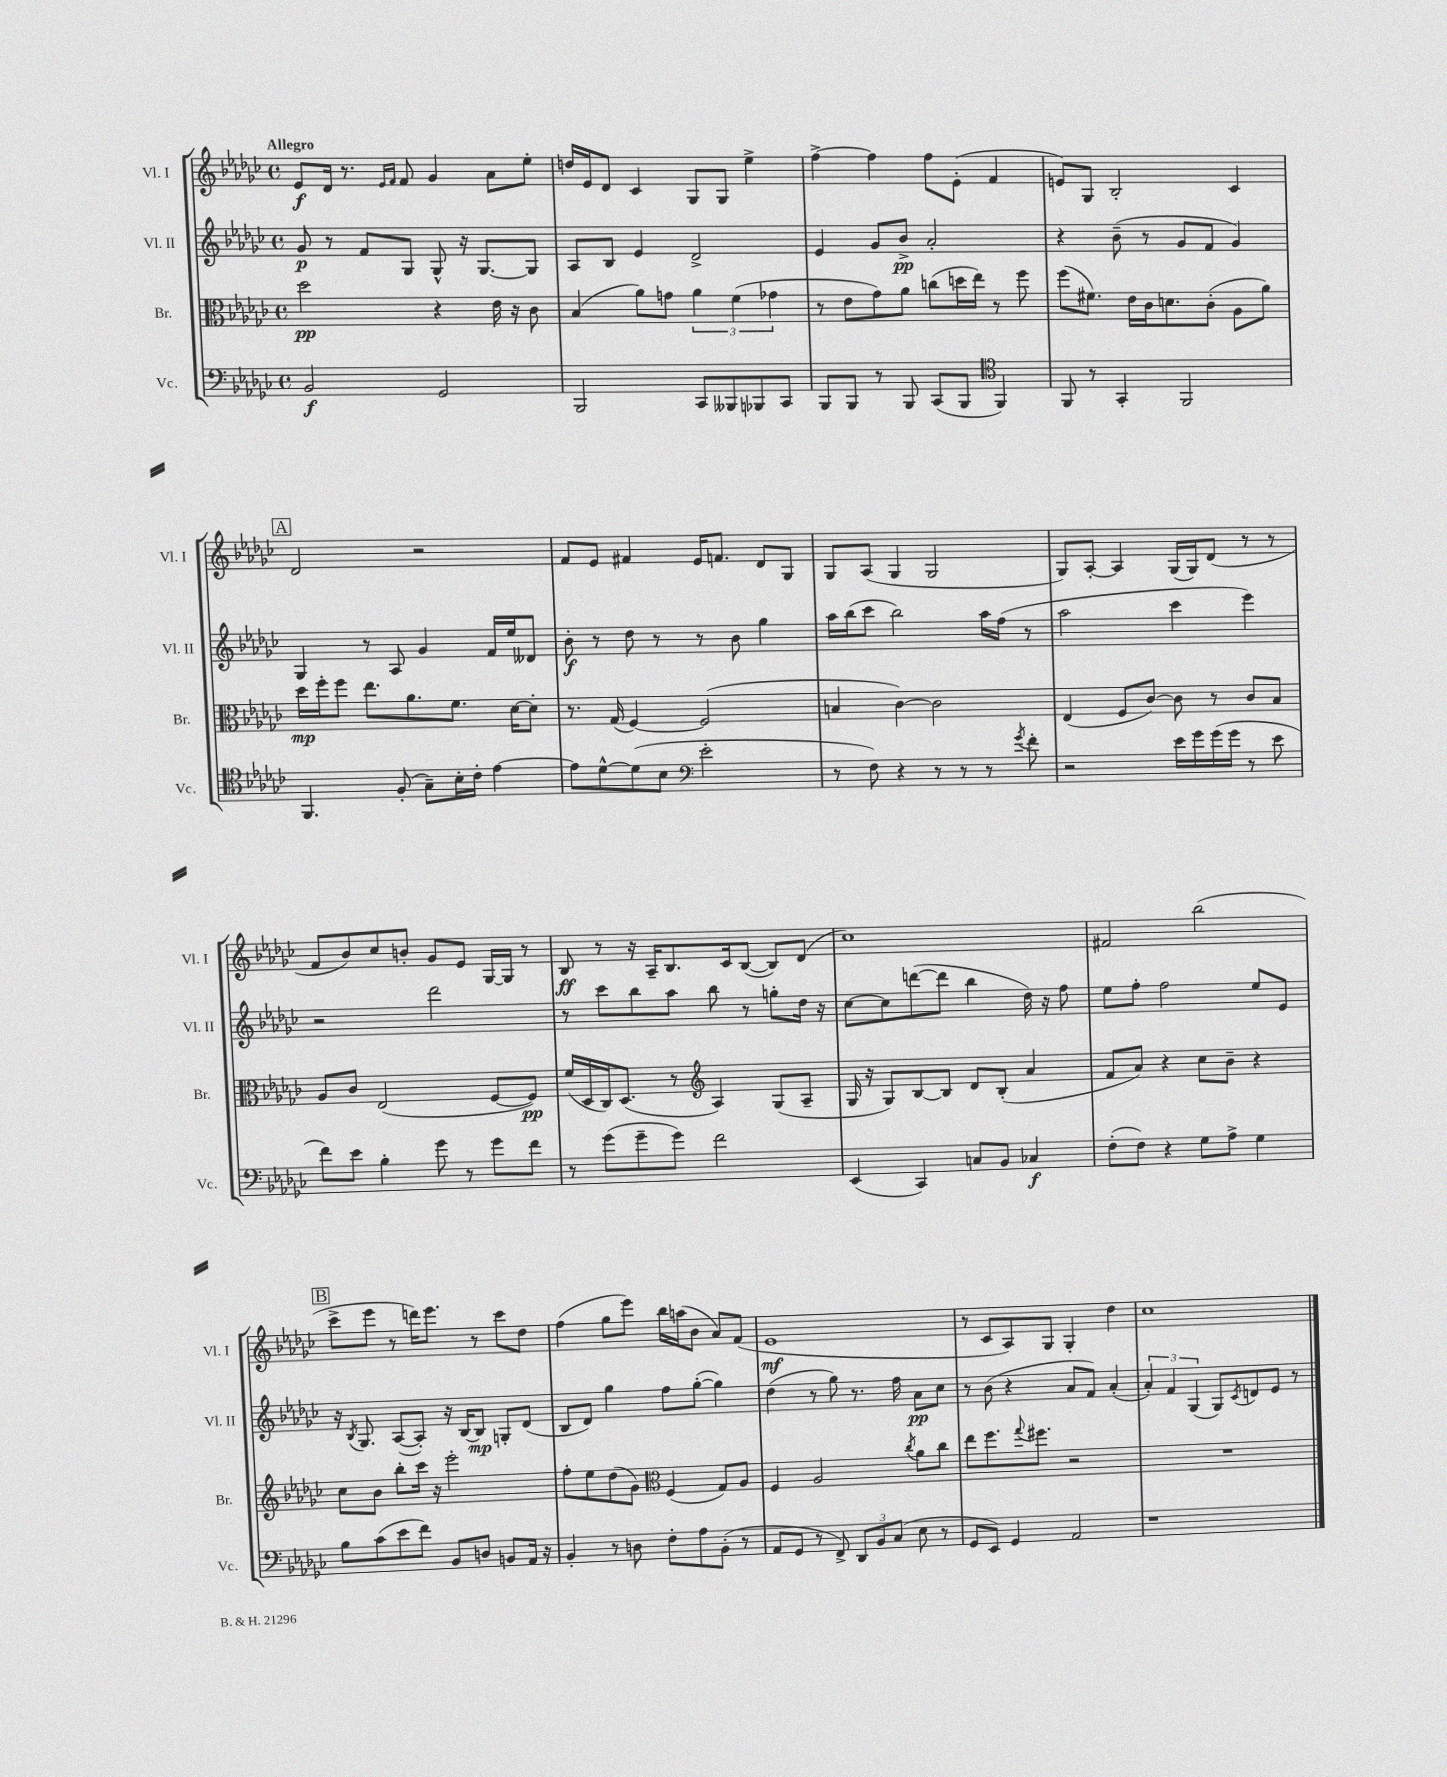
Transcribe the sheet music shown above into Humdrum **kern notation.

**kern	**kern	**kern	**kern
*staff4	*staff3	*staff2	*staff1
*clefF4	*clefC3	*clefG2	*clefG2
*k[b-e-a-d-g-c-]	*k[b-e-a-d-g-c-]	*k[b-e-a-d-g-c-]	*k[b-e-a-d-g-c-]
*M4/4	*M4/4	*M4/4	*M4/4
*met(c)	*met(c)	*met(c)	*met(c)
2BB-/	2dd-\	8g-/	8e-/L
.	.	8r	16d-/Jk
.	.	.	8.r
.	.	8f/L	.
.	.	.	16qqe-/LL
.	.	.	16qqf/JJ
.	.	8G-/J	8f/
2GG-/	4r	8G-^^/	4g-/
.	.	16r	.
.	.	[8.G-/L	.
.	16e-\	.	8a-\L
.	16r	.	.
.	8c-\	8G-/]J	8ee-'\J
=	=	=	=
2BBB-/	(4B-/	8A-/L	16dd/LL
.	.	.	16e-/J
.	.	8B-/J	8d-/J
.	8a-\L)	4e-/	4c-/
.	8g\J	.	.
8CC-/L	6a-\	2d-^/	8G-/L
8BBB--/	.	.	8G-/J
.	(6f\	.	.
8BBB-/	.	.	4ee-^\
.	6g-\	.	.
8CC-/J	.	.	.
=	=	=	=
8BBB-/L	8r	4e-/	[4ff^\
8BBB-/J	8e-\L	.	.
8r	8g-\)	8g-/L	4ff\]
8BBB-/	8a-\J	8b-^/J	.
(8CC-/L	(8cc\L	2a-'/	8ff\L
8BBB-/J	16dd\L	.	(8e-'\J
.	16ee-\JJ)	.	.
*clefC4	*	*	*
4FF/)	8r	.	4f/
.	8ff\	.	.
=	=	=	=
8FF/	(8ff\L	4r	8e/L)
8r	8.f#\J)	.	8G-/J
4GG-'/	.	(8b-~\	2B-'/
.	16e-\LL	.	.
.	16c-\J	8r	.
.	8.d\	.	.
2FF/	.	8g-/L	.
.	(8c-'\J	8f/J	.
.	8A-\L	4g-/)	4c-/
.	8a-\J)	.	.
=	=	=	=
4.FF/	16dd-\LL	4G-/	2d-/
.	16ff'\J	.	.
.	8ff\J	.	.
.	8.ee-\L	8r	.
(8F'/	.	8A-/	.
.	8.a-\	.	.
8G-~\L)	.	4g-/	2r
16B-'\L	8.f\J	.	.
16c-'\JJ	.	.	.
[4e-\	.	16f/LL	.
.	[16d-\LK	16ee-/J	.
.	8d-'\]J	8d--/J	.
=	=	=	=
8e-\]L	8.r	8b-'\	8f/L
[8d-^^\	.	8r	8e-/J
.	(16G-/	.	.
(8d-\]	[4F/)	8dd-\	4f#/
8B-\J	.	8r	.
*clefF4	*	*	*
2e-'\	(2F/]	8r	16e-/LK
.	.	.	8.f/J
.	.	8b-\	.
.	.	4gg-\	8d-/L
.	.	.	8G-/J
=	=	=	=
8r	4B/	16aa-\LL	8G-/L
.	.	(16bb-\J	.
8F\)	.	8ccc-\J	(8A-/J
4r	[4c-\)	2bb-\)	4G-/
8r	2c-\]	.	2G-/
8r	.	.	.
8r	.	16aa-\LL	.
.	.	(16ff\JJ	.
8qg-/	.	.	.
8f'\	.	8r	.
=	=	=	=
2r	(4E-/	2aa-\	8G-/L)
.	.	.	[8A-'/J
.	8F/L	.	4A-/]
.	[8c-/J)	.	.
16e-\LL	8c-\]	4ccc-\	(16G-/LL
16g-\	.	.	16G-/J)
(16g-\	8r	.	(8d-/J
16g-\JJ	.	.	.
8r	8c-/L	4eee-\)	8r
8e-\	8B-/J	.	8r
=	=	=	=
8f\L)	8A-/L	2r	8f/L
8e-\J	8c-/J	.	8b-/)
4B-'\	(2E-/	.	8cc-/
.	.	.	8b'/J
8g-\	.	2ddd-\	8g-/L
8r	.	.	8e-/J
8g-\L	[8F/L	.	[16G-/LL
.	.	.	16G-/]JJ
8f\J	8F/]J)	.	8r
=	=	=	=
8r	(16f/LL	8r	8B-/
.	16D-/	.	.
(8g-\L	16C-/J)	8ccc-\L	8r
.	(8.D-/J	.	.
8g-~\	.	8bb-\	16r
.	.	.	16A-~/LK
8g-\J)	8r	8aa-\J	8.B-/
*	*clefG2	*	*
2f\	4A-/)	8bb-\	.
.	.	.	16c-/k
.	.	8r	([8B-/J
.	(8G-/L	8gg'\L	8B-/]L)
.	8A-~/J	16dd-\Jk	(8d-/J
.	.	16r	.
=	=	=	=
(4EE-/	16G-/	[8cc-\L	1cc-)
.	16r	.	.
.	8G-/L)	8cc-\]	.
4CC-/)	[8B-/	([8ddd\	.
.	8B-/]J	8ddd\]J	.
8C/L	8d-/L	4bb-\	.
8BB-/J	(8B-'/J	.	.
4C-/	4a-/	16dd-\)	.
.	.	16r	.
.	.	8ff\	.
=	=	=	=
(8F'\L	8f/L	8ee-\L	2f#/
8F\J)	8a-/J)	8ff'\J	.
4r	4r	2ff\	.
8G-\L	8cc-\L	.	(2bb-\
8A-^\J	8b-~\J	.	.
4G-\	4r	8ee-/L	.
.	.	8e-/J	.
=	=	=	=
8B-\L	8cc-\L	16r	8ccc-^\L
.	.	8qB-/	.
.	.	8.G-/	.
(8c-\	8b-\J	.	8eee-\J
8e-\	8bb-'\L	([8A-/L	8r
8f\J)	16ccc-\Jk	8A-'/]J)	16ddd\LK)
.	16r	.	8.eee-\J
8BB-/L	2eee-'\	16r	.
.	.	[16B-/LK	.
8D/J	.	8B-/]J	8r
8BB/L	.	8G'/L	8ccc-\L
16AA-/Jk	.	(8d-/J	8dd-\J
16r	.	.	.
=	=	=	=
4BB-'/	8ff'\L	8B-/L	(4ff\
.	8ee-\	8d-/J)	.
8r	(8dd-\	4gg-\	8gg-\L
8D\	8g-\J)	.	8eee-\J)
*	*clefC3	*	*
8F'\L	(4F/	8ff\L	16bb-\LL
.	.	.	(16aa\J
8A-\	.	([8gg-'\J	8b-\J
(8BB-'\J	8G-/L)	4gg-\])	8a-/L)
8r	8A-/J	.	(8f/J
=	=	=	=
8AA-/L	4F/	(4dd-\	1e-
8GG-/J	.	.	.
8r	2A-/	8r	.
8FF^/)	.	8gg-\)	.
12DD-/L	.	8.r	.
12BB-/	.	.	.
(12C-/J	.	.	.
.	.	16ff\	.
.	8qcc-/	.	.
8E-\	8a-\L	8a-\L	.
8r	8cc-\J	8cc-\J	.
=	=	=	=
8GG-/L	8ee-\L	8r	8r
8EE-/J)	8.ff\	(8b-\	8c-/L
4GG-/	.	4r	8A-/)
.	8qqgg-/	.	.
.	8.ff#\J	.	.
.	.	.	8G-/J
2AA-/	2r	8a-/L	4G-'/
.	.	8f/J)	.
.	.	(4a-'/	4dd-\
=	=	=	=
1r	1r	6a-'/)	1cc-
.	.	6f/	.
.	.	(6G-/	.
.	.	8G-/L)	.
.	.	8qc-/	.
.	.	8d/	.
.	.	8e-/J	.
.	.	8r	.
==	==	==	==
*-	*-	*-	*-
